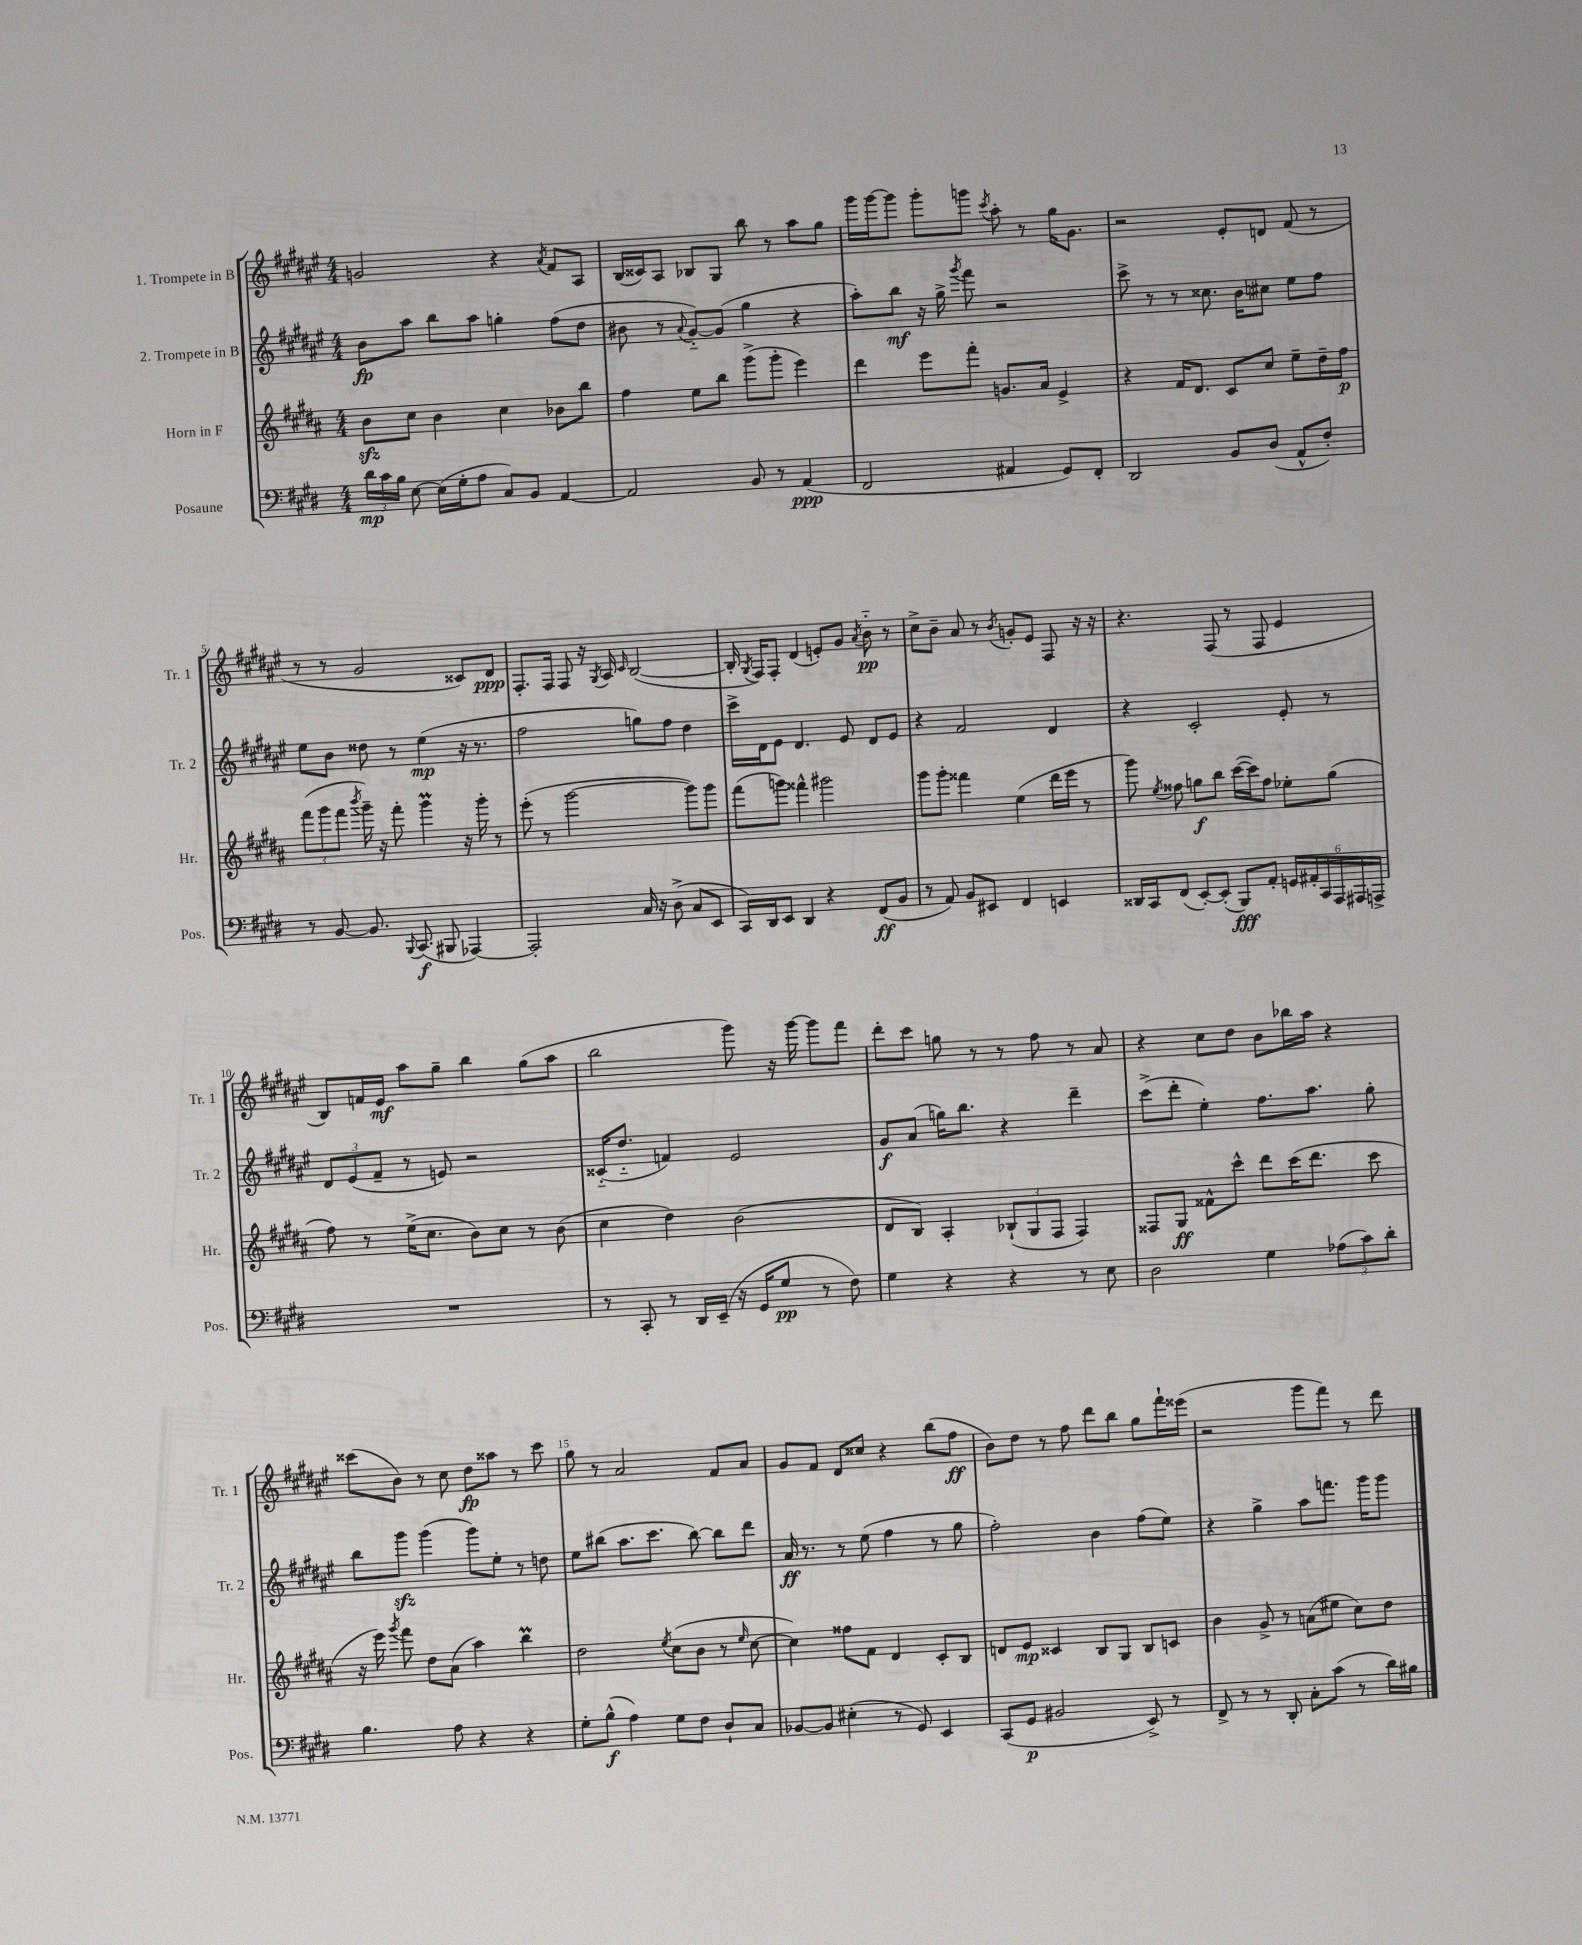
<<
\new StaffGroup <<
\new Staff = "s0" \with { instrumentName = "1. Trompete in B" shortInstrumentName = "Tr. 1" } {
    \clef treble \key fis \major \numericTimeSignature \time 4/4
    \autoBeamOff g'2 r4 \acciaccatura { ais'8 } fis'8[ ais8] |
    b16[( cisis'16) ais8] bes8[ gis8] b''8 r8 ais''8[ gis''8] |
    gis'''16[ gis'''16~ gis'''8] gis'''8[-. g'''8] \acciaccatura { cis'''8 } ais''8-. r8 gis''16[ gis'8.] |
    r2 eis'8[-. d'8] fis'8( r8 |
    r8 r8 gis'2 cisis'8[) dis'8]\ppp |
    fis8.[-. fis16] fis8 r16 \acciaccatura { gis8 } ais16 \grace { cis'16 } b2~( |
    b16-. \acciaccatura { gis8 } fis16[) fis8]-. dis'4( e'8[-.) gis'8] \acciaccatura { ais'8 } b'8-_\pp r8 |
    cis''8[-> b'8]-- ais'8 r8 \acciaccatura { b'8 } g'8[-. eis'8] fis8 r16 r16 |
    r4. fis8( r8 fis8 eis'4 |
    b8[) f'16 eis'16]\mf ais''8[ gis''8]-- b''4 gis''8[( ais''8] |
    b''2 gis'''8) r16 gis'''16~ gis'''8[ fis'''8] |
    dis'''8[-. cis'''8] g''8 r8 r8 fis''8 r8 ais'8 |
    r4 cis''8[ dis''8] b'8[ bes''16 ais''16] r4 |
    cisis'''8[( b'8]) r8 cis''8 dis''8[\fp aisis''8] r8 cisis'''8 |
    gis''8 r8 ais'2 fis'8[ ais'8] |
    gis'8[ fis'8] dis'8[ cisis''8] r4 b''8[( fis''8]\ff |
    b'8[) dis''8] r8 fis''8 dis'''8[ b''8] gis''8[ fis'''16-! eisis'''16]( |
    r2 gis'''8[ fis'''8]) r8 dis'''8 \bar "|." |
}
\new Staff = "s1" \with { instrumentName = "2. Trompete in B" shortInstrumentName = "Tr. 2" } {
    \clef treble \key fis \major \numericTimeSignature \time 4/4
    \autoBeamOff b'8[\fp ais''8] b''8[ ais''8] g''4-. fis''8[( dis''8] |
    bis'8 r8 \appoggiatura { ais'8 } gis'8[~-_) gis'8]( gis''4 r4 |
    ais''8[-.) b''8]\mf r16 gis''16-> \acciaccatura { gis'''8 } fis'''8 r2 |
    cis'''8-> r8 r8 cisis''8. b'16[ cis''8] eis''8[ fis''8] |
    eis''8[ b'8] disis''8 r8 eis''4\mp( r16 r8. |
    fis''2 g''8[) fis''8] dis''4 |
    cis'''16[-> dis'16 eis'8] dis'4. eis'8 dis'8[ eis'8] |
    r4 fis'2 dis'4 |
    r4 cis'2-. eis'8-. r8 |
    \tuplet 3/2 { dis'8[ eis'8( fis'8]-- } r8 e'8) r2 |
    cisis'16[-_( dis''8.]-_ f'4) eis'2 |
    gis'8[\f ais'8]( g''16[) b''8.] r4 dis'''4-- |
    cis'''8[->( dis'''8]-. eis''4-.) fis''8.[ ais''8.] gis''8-. |
    b''8[ gis'''8]\sfz gis'''4( gis'''8[) eis''8]-. r8 d''8 |
    eis''8[ bis''8]( ais''8.[ cis'''8.] bis''8~) bis''8[ dis'''8] |
    ais'16\ff r8. r8 eis''8( fis''4 r8 gis''8 |
    fis''2-.) b'4 fis''8[( eis''8]) |
    r4 gis''4-> ais''8[ f'''8.] gis'''16[ gis'''8] \bar "|." |
}
\new Staff = "s2" \with { instrumentName = "Horn in F" shortInstrumentName = "Hr." } {
    \clef treble \key b \major \numericTimeSignature \time 4/4
    \autoBeamOff b'8[\sfz cis''8] b'4 cis''4 bes'8[ b''8] |
    fis''4 e''8[ b''8] gis'''8[->( gis'''8]-. e'''4) |
    dis'''4 e'''8[ fis'''8]-. g'8.[ ais'16] e'4-> |
    r4 fis'16[ dis'8.] cis'8[ cis''8] e''8[-- dis''16-- fis''16]\p |
    \tuplet 3/2 { fis'''8[( gis'''8 fis'''8] } \acciaccatura { b'''8 } gis'''16--) r16 fis'''8-. gis'''4\prall r16 gis'''16-. r8 |
    e'''8-.( r8 gis'''2~ gis'''8[) gis'''8] |
    fis'''8[( g'''8]) fisis'''4-^ gis'''2 |
    gis'''8[ gis'''8]-. fisis'''4 e''4( dis'''16[ e'''16] r8 |
    gis'''8) \acciaccatura { e''8 } fisis''8 g''8[\f b''8] cis'''16[~( cis'''16) fisis''8] ees''8[-. g''8]( |
    fis''8) r8 e''16[->( cis''8.] b'8[) cis''8] r8 b'8( |
    cis''4 dis''4) b'2( |
    dis'8[ b8]) ais4-. \tuplet 3/2 { bes8[-!( gis8 fis8] } fis4) |
    fisis8[ gis8]\ff fisis'8[-^ cis'''8]-^ dis'''8[ cis'''16( dis'''8.] cis'''8 |
    r16 e'''16) \acciaccatura { gis'''8 } fis'''8 dis''8[ ais'8]( ais''4) b''4\prall |
    dis''2 \acciaccatura { e''8 } cis''8[( b'8] r8 \grace { e''16 } cis''8~ |
    cis''4) fisis''8[ fis'8] dis'4 cis'8[-. b8] |
    d'8[ e'8]\mp cisis'4 b8[ gis8] b8[ c'8] |
    b'4 gis'8-> r8 a'8[( eis''8] cis''8[) dis''8] \bar "|." |
}
\new Staff = "s3" \with { instrumentName = "Posaune" shortInstrumentName = "Pos." } {
    \clef bass \key e \major \numericTimeSignature \time 4/4
    \autoBeamOff \tuplet 3/2 { dis'16[\mp cis'16 b16] } e8~ e16[( gis16-. a8] cis8[) b,8] a,4~ |
    a,2 b,8 r8 a,4\ppp( |
    fis,2 ais,4 gis,8[) fis,8]-. |
    dis,2 b,8[ dis8]( a,8[-^ fis8]-.) |
    r8 b,8~ b,8. \appoggiatura { b,,8 } cis,8.\f( bis,,8 aes,,4~) |
    aes,,2-. cis16 r16 dis8->( cis8[ e,8] |
    cis,16[) dis,16 e,8] dis,4 r4 fis,8[\ff( b,8] |
    r8 a,8) b,8[ eis,8] fis,4 e,4 |
    disis,16[ cis,16 fis,8]( e,8[~-.) e,8]-.( b,,8[\fff) a,8]-. \tuplet 6/4 { g,16[ ais,16-. cis,16 a,,16 ais,,16 a,,16]-> } |
    R1 |
    r8 cis,8-. r8 dis,16[ e,16]--( r16 gis,16[ gis8]\pp r8 fis8) |
    gis4 r4 r4 r8 e8 |
    dis2 gis4 \tuplet 3/2 { aes8[( cis'8) dis'8]-. } |
    b4. a8 r4 r4 |
    gis8[-. b8]-^\f( a4) gis8[ fis8] dis8[-! cis8] |
    bes,8[~ bes,8] eis4-.( r8 gis,8) e,4 |
    cis,8[( gis,8]\p bis,2 e,8->) r8 |
    fis,8-> r8 r8 dis,8-. cis8[-. cis'8]( r8 dis'16[) bis16] \bar "|." |
}
>>
>>
\layout { \context { \Score \override BarNumber.break-visibility = ##(#f #t #t) barNumberVisibility = #(every-nth-bar-number-visible 5) } }
